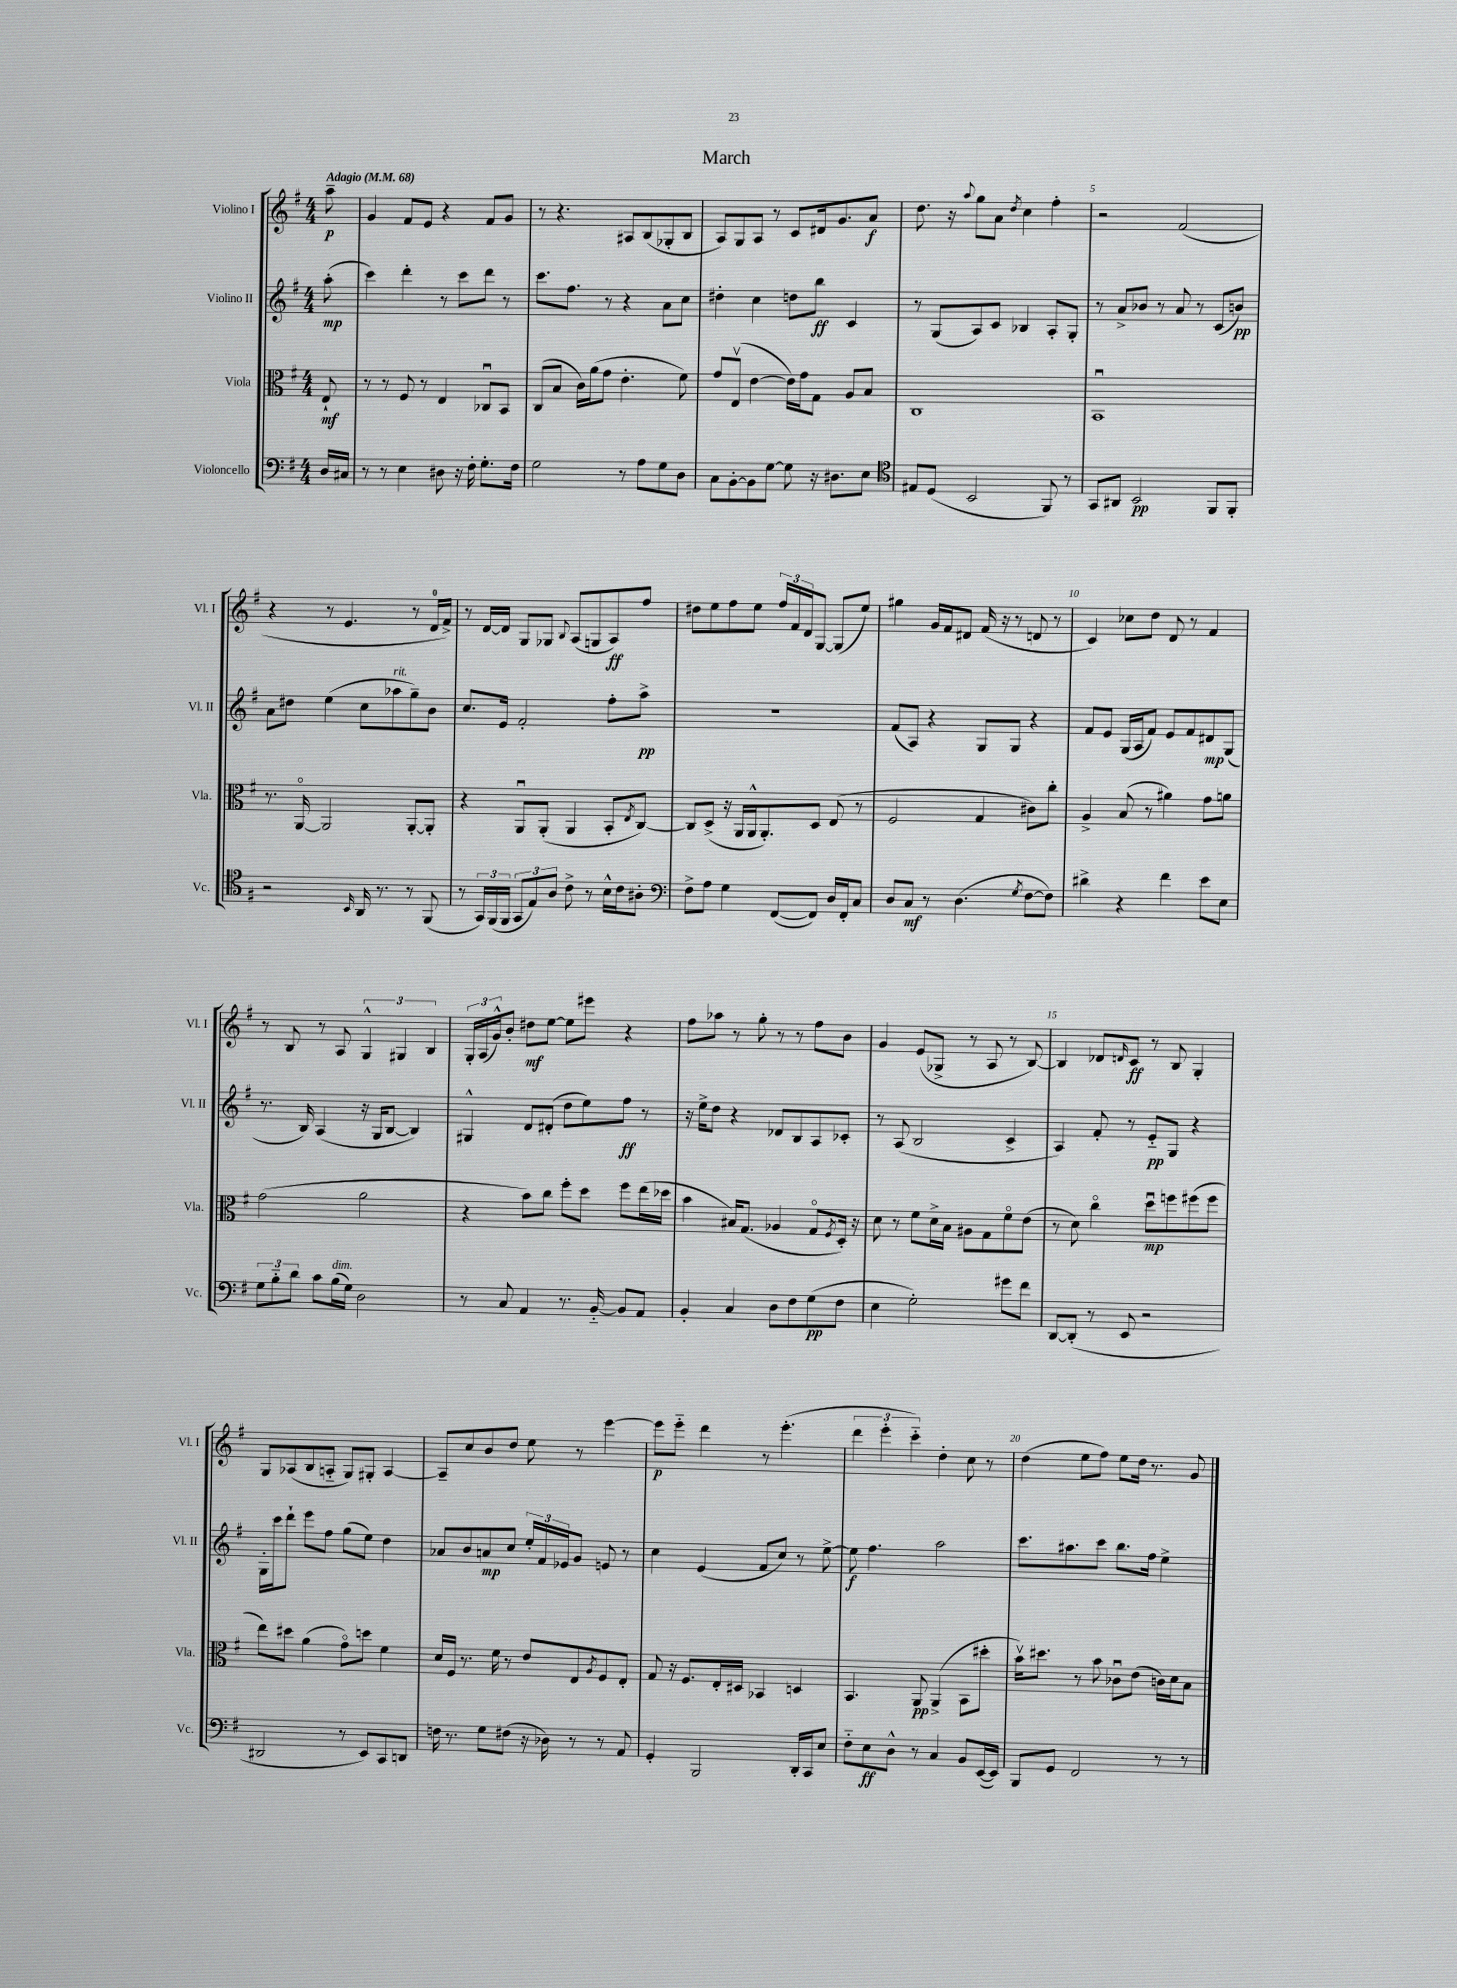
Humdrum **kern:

**kern	**dynam	**kern	**dynam	**kern	**dynam	**kern	**dynam
*part4	*part4	*part3	*part3	*part2	*part2	*part1	*part1
*staff4	*staff4	*staff3	*staff3	*staff2	*staff2	*staff1	*staff1
*I"Violoncello	*	*I"Viola	*	*I"Violino II	*	*I"Violino I	*
*I'Vc.	*	*I'Vla.	*	*I'Vl. II	*	*I'Vl. I	*
*clefF4	*	*clefC3	*	*clefG2	*	*clefG2	*
*k[f#]	*	*k[f#]	*	*k[f#]	*	*k[f#]	*
*M4/4	*	*M4/4	*	*M4/4	*	*M4/4	*
*MM68	*	*MM68	*	*MM68	*	*MM68	*
=	=	=	=	=	=	=	=
!	!	!	!	!	!	!LO:TX:a:B:t=Adagio	!
16D/LL	.	8E`/	mf	(8aa'\	mp	8aa~\	p
16C#X/JJ	.	.	.	.	.	.	.
=1	=1	=1	=1	=1	=1	=1	=1
8r	.	8r	.	4ccc\)	.	4g/	.
8r	.	8r	.	.	.	.	.
4E\	.	8F#/	.	4ddd'\	.	8f#/L	.
.	.	8r	.	.	.	8e/J	.
8D#X\	.	4E/	.	8r	.	4r	.
16r	.	.	.	8ccc\L	.	.	.
16F#'\	.	.	.	.	.	.	.
8.G'\L	.	8C-Xu/L	.	8ddd\J	.	8f#/L	.
.	.	8BB/J	.	8r	.	8g/J	.
16F#\Jk	.	.	.	.	.	.	.
=2	=2	=2	=2	=2	=2	=2	=2
2G\	.	(8C/L	.	8.ccc\L	.	8r	.
.	.	8B/J	.	.	.	4.r	.
.	.	.	.	8.ff#\J	.	.	.
.	.	16c\LL)	.	.	.	.	.
.	.	(16a\J	.	.	.	.	.
.	.	8g\J	.	8r	.	.	.
8r	.	4.e'\	.	4r	.	8A#X/L	.
8A\L	.	.	.	.	.	(8B/	.
8G\	.	.	.	8a\L	.	8G-X'/	.
8D\J	.	8f#\)	.	8cc\J	.	8B/J	.
=3	=3	=3	=3	=3	=3	=3	=3
8C\L	.	8g/L	.	4dd#X'\	.	8A/L)	.
[8BB'\	.	(8Ev/J	.	.	.	8G/	.
8BB\]	.	[4e\	.	4cc\	.	8A/J	.
[8G\J	.	.	.	.	.	8r	.
8G\]	.	16e\LL])	.	8ddn\L	.	8c/L	.
.	.	16g\J	.	.	.	.	.
16r	.	8G\J	.	8bb\J	ff	16d#X/k	.
8.D#X\L	.	.	.	.	.	8.g/	.
.	.	8A/L	.	4c/	.	.	.
8E\J	.	8B/J	.	.	.	8a/J	f
=4	=4	=4	=4	=4	=4	=4	=4
*clefC4	*	*	*	*	*	*	*
8E#X/L	.	1C	.	8r	.	8.dd\	.
(8D/J	.	.	.	(8G/L	.	.	.
.	.	.	.	.	.	16r	.
.	.	.	.	.	.	8qqaa/	.
2BB/	.	.	.	8A/)	.	8gg\L	.
.	.	.	.	8c/J	.	8a\J	.
.	.	.	.	.	.	8qdd/	.
.	.	.	.	4B-X/	.	4cc\	.
8FF#/)	.	.	.	8A'/L	.	4ff#'\	.
8r	.	.	.	8G'/J	.	.	.
=5	=5	=5	=5	=5	=5	=5	=5
8GG/L	.	1BBu	.	8r	.	2r	.
8AA#X/J	.	.	.	8a^/L	.	.	.
2BB/	pp	.	.	8b-X/J	.	.	.
.	.	.	.	8r	.	.	.
.	.	.	.	8a/	.	(2f#/	.
.	.	.	.	8r	.	.	.
8FF#/L	.	.	.	(8c/L	.	.	.
8FF#'/J	.	.	.	8bn/J)	pp	.	.
!!LO:LB:g=z
=6	=6	=6	=6	=6	=6	=6	=6
2r	.	8.r	.	8a\L	.	4r	.
.	.	.	.	8dd#X\J	.	.	.
.	.	[16AA/	.	.	.	.	.
.	.	2AA/]	.	(4ee\	.	8r	.
.	.	.	.	.	.	4.e/	.
16qqBB/	.	.	.	.	.	.	.
16AA/	.	.	.	8cc\L	.	.	.
8.r	.	.	.	.	.	.	.
!	!	!	!	!LO:TX:a:i:t=rit.	!	!	!
.	.	.	.	8aa-X\	.	.	.
8r	.	[8AA'/L	.	8gg~\)	.	8r	.
(8FF#/	.	8AA'/J]	.	8b\J	.	16d/LL	.
.	.	.	.	.	.	16f#^/JJ)	.
=7	=7	=7	=7	=7	=7	=7	=7
8r	.	4r	.	8.cc/L	.	8r	.
24GG/LL)	.	.	.	.	.	[16d/LL	.
(24FF#/	.	.	.	.	.	.	.
.	.	.	.	16e/Jk	.	16d/JJ]	.
24FF#/JJ	.	.	.	.	.	.	.
12GG/L	.	8AAu/L	.	2f#'/	.	8G/L	.
12E/)	.	.	.	.	.	.	.
.	.	(8AA'/J	.	.	.	8G-X/J	.
12A/J	.	.	.	.	.	.	.
.	.	.	.	.	.	8qqB/	.
8c^\	.	4AA/	.	.	.	(8A/L	.
8r	.	.	.	.	.	8Gn/	.
16B^^\LL	.	8BB'/L	.	8ff#'\L	.	8A/)	ff
16c\J	.	.	.	.	.	.	.
.	.	8qE/	.	.	.	.	.
8A#X'\J	.	[8C/J)	.	8aa^\J	pp	8ff#/J	.
=8	=8	=8	=8	=8	=8	=8	=8
*clefF4	*	*	*	*	*	*	*
8F#^\L	.	8C/L]	.	1r	.	8dd#X\L	.
8A\J	.	(8D^/J	.	.	.	8ee\	.
4G\	.	16r	.	.	.	8ff#\	.
.	.	16AA/LL	.	.	.	.	.
.	.	16AA^^/J	.	.	.	8ee\J	.
.	.	8.AA'/)	.	.	.	.	.
([8FF#/L	.	.	.	.	.	24ff#/LL	.
.	.	.	.	.	.	24f#/	.
.	.	.	.	.	.	24d/J	.
8FF#/J])	.	8D/J	.	.	.	[8G/J	.
16D/LL	.	(8E/	.	.	.	(8G/L]	.
16FF#'/J	.	.	.	.	.	.	.
8C/J	.	8r	.	.	.	8ee/J)	.
=9	=9	=9	=9	=9	=9	=9	=9
8D/L	.	2F#/	.	(8f#/L	.	4gg#X\	.
8C/J	mf	.	.	8A/J)	.	.	.
8r	.	.	.	4r	.	16g/LL	.
.	.	.	.	.	.	16f#/J	.
(4.D\	.	.	.	.	.	8d#X/J	.
.	.	4G/	.	8G/L	.	(16f#/	.
.	.	.	.	.	.	16r	.
.	.	.	.	8G/J	.	8r	.
8qG/	.	.	.	.	.	.	.
[8F#\L	.	8c#X\L)	.	4r	.	8dn/	.
8F#\J])	.	8cc'\J	.	.	.	8r	.
=10	=10	=10	=10	=10	=10	=10	=10
4d#X^\	.	4A^/	.	8f#/L	.	4c/)	.
.	.	.	.	8e/J	.	.	.
4r	.	(8B/	.	(16G/LL	.	8cc-X\L	.
.	.	.	.	16A/J	.	.	.
.	.	8r	.	8f#/J)	.	8dd\J	.
4f#\	.	4a#X\)	.	8e/L	.	8d/	.
.	.	.	.	8f#/	.	8r	.
8e\L	.	8g\L	.	8d#X/	mp	4f#/	.
8E\J	.	8an\J	.	(8G/J	.	.	.
!!LO:LB:g=z
=11	=11	=11	=11	=11	=11	=11	=11
12G\L	.	(2g\	.	8.r	.	8r	.
12B\	.	.	.	.	.	.	.
.	.	.	.	.	.	8B/	.
12d\J	.	.	.	.	.	.	.
.	.	.	.	16B/)	.	.	.
8c\L	.	.	.	(4A/	.	8r	.
!LO:TX:a:i:t=dim.	!	!	!	!	!	!	!
(16B\L	.	.	.	.	.	8A/	.
16G\JJ)	.	.	.	.	.	.	.
2D\	.	2a\	.	16r	.	6G^^/	.
.	.	.	.	16G/KL	.	.	.
.	.	.	.	[8B/J	.	.	.
.	.	.	.	.	.	6G#X/	.
.	.	.	.	4B/])	.	.	.
.	.	.	.	.	.	6B/	.
=12	=12	=12	=12	=12	=12	=12	=12
8r	.	4r	.	4G#X^^/	.	24G'/LL	.
.	.	.	.	.	.	(24A/	.
.	.	.	.	.	.	24g^^/J)	.
8C/	.	.	.	.	.	8b'/J	.
4AA/	.	8b\L)	.	8d/L	.	8dd#X\L	mf
.	.	8cc\J	.	(8d#X'/J	.	[8ee\J	.
8.r	.	8ff#'\L	.	8dd\L	.	8ee\L]	.
.	.	8dd\J	.	8ee\)	.	8eee#X\J	.
[16BB/	.	.	.	.	.	.	.
8BB/L]	.	8ff#\L	.	8ff#\J	ff	4r	.
8AA/J	.	(16ee\L	.	8r	.	.	.
.	.	16dd-X\JJ	.	.	.	.	.
=13	=13	=13	=13	=13	=13	=13	=13
4BB'/	.	4b\	.	16r	.	8ff#\L	.
.	.	.	.	16ee^\KL	.	.	.
.	.	.	.	8dd\J	.	8aa-X\J	.
4C/	.	16B#X/KL)	.	4r	.	8r	.
.	.	(8.G/J	.	.	.	.	.
.	.	.	.	.	.	8gg'\	.
8D\L	.	4A-X/	.	8d-X/L	.	8r	.
8F#\	.	.	.	8B/	.	8r	.
(8G\	pp	8G/L	.	8A/	.	8ff#\L	.
.	.	8qF#/	.	.	.	.	.
8F#\J	.	16D'/Jk)	.	8c-X'/J	.	8b\J	.
.	.	16r	.	.	.	.	.
=14	=14	=14	=14	=14	=14	=14	=14
4E\	.	8d\	.	8r	.	4g/	.
.	.	8r	.	(8A/	.	.	.
2G'\)	.	8f#\L	.	2B/	.	(8e/L	.
.	.	16d^\L	.	.	.	8G-X^/J	.
.	.	16B\JJ	.	.	.	.	.
.	.	8A#X\L	.	.	.	8r	.
.	.	8G\	.	.	.	8A/	.
8g#X\L	.	8f#\	.	4c^/	.	8r	.
8f#\J	.	(8e\J	.	.	.	[8B/)	.
=15	=15	=15	=15	=15	=15	=15	=15
[8DD/L	.	8r	.	4A/)	.	4B/]	.
(8DD'/J]	.	8d\)	.	.	.	.	.
8r	.	4cc\	.	8f#'/	.	8d-X/L	.
.	.	.	.	.	.	16qqdn/	.
8EE/	.	.	.	8r	.	8c/J	ff
2r	.	8ddu\L	mp	8e/L	pp	8r	.
.	.	8ffn\	.	8G/J	.	8B/	.
.	.	(8ff#X\	.	4r	.	4G'/	.
.	.	8ff#\J	.	.	.	.	.
!!LO:LB:g=z
=16	=16	=16	=16	=16	=16	=16	=16
2DD#X/	.	8ee\L)	.	16G'\LL	.	8G/L	.
.	.	.	.	16ccc\J	.	.	.
.	.	8dd#X\J	.	8ddd`\J	.	(8A-X/	.
.	.	(4a\	.	8eee\L	.	8B/	.
.	.	.	.	8ff#\J	.	8An/J	.
8r	.	8g\L)	.	(8gg\L	.	8G/L)	.
8EE/L)	.	8ddn\J	.	8ee\J)	.	8G#X'/J	.
8CC/	.	4f#\	.	4dd\	.	[4A/	.
8DDn/J	.	.	.	.	.	.	.
=17	=17	=17	=17	=17	=17	=17	=17
16Fn\	.	16d/LL	.	8a-X/L	.	8A~/L]	.
8.r	.	16F#/JJ	.	.	.	.	.
.	.	8.r	.	8b/	.	8cc/	.
8G\L	.	.	.	8an/	mp	8b/	.
.	.	16f#\	.	.	.	.	.
(8F#X\J	.	8r	.	8cc/J	.	8dd/J	.
16r	.	8e/L	.	24ee'/LL	.	8ee\	.
.	.	.	.	24f#/	.	.	.
16D-X\)	.	.	.	.	.	.	.
.	.	.	.	24e-X/J	.	.	.
8r	.	8E/	.	8g/J	.	8r	.
.	.	8qA/	.	.	.	.	.
8r	.	8F#/	.	8en/	.	[4eee\	.
8AA/	.	8E'/J	.	8r	.	.	.
=18	=18	=18	=18	=18	=18	=18	=18
4GG'/	.	8G/	.	4cc\	.	8eee\L]	p
.	.	16r	.	.	.	8eee\J	.
.	.	8.F#/L	.	.	.	.	.
2BBB/	.	.	.	(4e/	.	4ddd\	.
.	.	16E'/L	.	.	.	.	.
.	.	16D#X/JJ	.	.	.	.	.
.	.	4BB-X/	.	8f#/L	.	8r	.
.	.	.	.	8cc/J)	.	(4.eee'\	.
16DD'/LL	.	4Dn/	.	8r	.	.	.
16CC/J	.	.	.	.	.	.	.
8E/J	.	.	.	[8ee^\	.	.	.
=19	=19	=19	=19	=19	=19	=19	=19
8F#\L	.	4.BB/	.	8ee\]	f	6ddd\	.
8E\	ff	.	.	4.ff#\	.	.	.
.	.	.	.	.	.	6eee'\	.
8D^^\J	.	.	.	.	.	.	.
.	.	.	.	.	.	6ccc\)	.
8r	.	8AA/	pp	.	.	.	.
4C/	.	(4AA^/	.	2aa\	.	4dd'\	.
8BB/L	.	8BB\L	.	.	.	8cc\	.
([16EE/L	.	8dd#X'\J	.	.	.	8r	.
16EE/JJ])	.	.	.	.	.	.	.
=20	=20	=20	=20	=20	=20	=20	=20
8BBB/L	.	16bv\KL)	.	8.ccc\L	.	(4dd\	.
.	.	8.dd#X\J	.	.	.	.	.
8GG/J	.	.	.	.	.	.	.
.	.	.	.	8.aa#X\	.	.	.
2FF#/	.	8r	.	.	.	8ee\L	.
.	.	8b\	.	8ccc\J	.	8ff#\J)	.
.	.	8c-Xu\L	.	8.bb\L	.	8ee\L	.
.	.	(8e\J	.	.	.	16dd\Jk	.
.	.	.	.	16ff#\Jk	.	8.r	.
8r	.	16cn\LL)	.	4ee^\	.	.	.
.	.	16d\J	.	.	.	.	.
8r	.	8B\J	.	.	.	8g/	.
==	==	==	==	==	==	==	==
*-	*-	*-	*-	*-	*-	*-	*-
